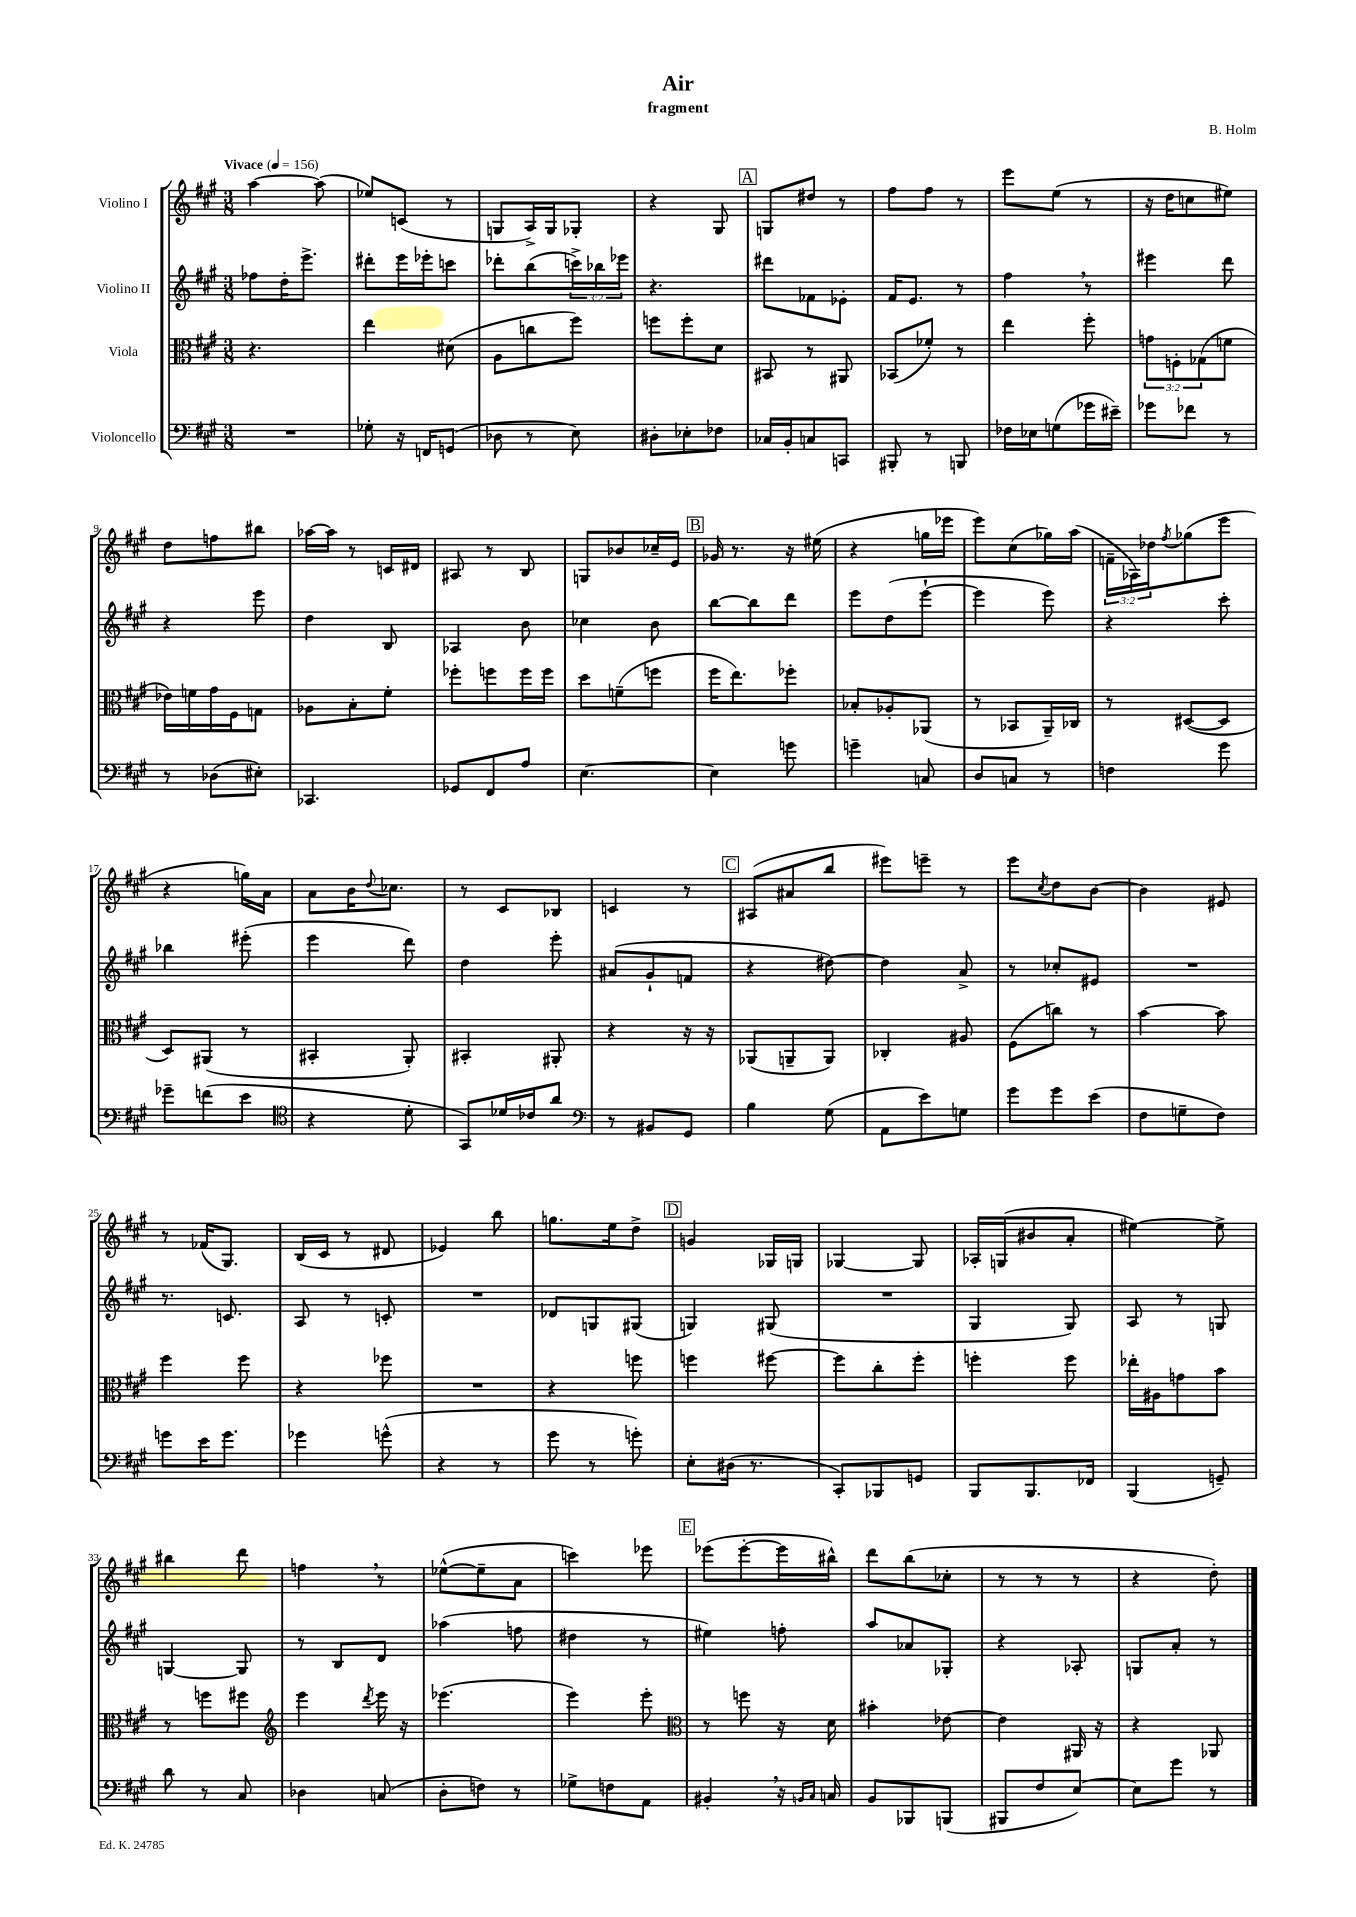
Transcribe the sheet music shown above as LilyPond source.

\header { title = "Air" composer = "B. Holm" subtitle = "fragment" }
<<
\new StaffGroup <<
\new Staff = "s0" \with { instrumentName = "Violino I" } {
    \clef treble \key a \major \numericTimeSignature \time 3/8 \override Staff.TupletNumber.text = #tuplet-number::calc-fraction-text \tempo "Vivace" 4 = 156
    a''4~ a''8( |
    ees''8) c'8( r8 |
    g8 a16->) g16 ges8-. |
    r4 gis8 |
    \mark \markup { \box "A" } g8 dis''8 r8 |
    fis''8 fis''8 r8 |
    e'''8 e''8( r8 |
    r16 d''16 c''8 eis''8) |
    d''8 f''8 bis''8 |
    aes''16~ aes''16 r8 c'16 dis'16 |
    ais8 r8 b8 |
    g8 bes'8 ces''16-- e'16 |
    \mark \markup { \box "B" } ges'16 r8. r16 eis''16( |
    r4 g''16 ees'''16 |
    e'''8) cis''8( ges''16) a''16( |
    \tuplet 3/2 { f'16-- aes16) des''16 } \acciaccatura { fis''8 } ges''8( e'''8 |
    r4 g''16) a'16 |
    a'8 b'16 \appoggiatura { d''8 } ces''8. |
    r8 cis'8 bes8 |
    c'4 r8 |
    \mark \markup { \box "C" } ais8( ais'8 b''8 |
    eis'''8) e'''8-- r8 |
    e'''8 \acciaccatura { cis''8 } d''8 b'8~ |
    b'4 eis'8 |
    r8 fes'16( gis8.) |
    b16( cis'16 r8 dis'8 |
    ees'4) b''8 |
    g''8. e''16 d''8-> |
    \mark \markup { \box "D" } g'4 ges16 g16 |
    ges4~ ges8 |
    aes16-. g16( bis'8 a'8-. |
    eis''4~) eis''8-> |
    bis''4 d'''8 |
    f''4 \breathe r8 |
    ees''8~-^( ees''8-- a'8 |
    c'''4) ees'''8 |
    \mark \markup { \box "E" } ees'''8( ees'''8~-. ees'''16 bis''16-^) |
    d'''8 b''8( ces''8-. |
    r8 r8 r8 |
    r4 d''8-.) \bar "|." |
}
\new Staff = "s1" \with { instrumentName = "Violino II" } {
    \clef treble \key a \major \numericTimeSignature \time 3/8 \override Staff.TupletNumber.text = #tuplet-number::calc-fraction-text
    fes''8 d''16-. e'''8.-> |
    dis'''8-. e'''16 ees'''16-. c'''8 |
    des'''8-. b''8( \tuplet 3/2 { c'''16->) bes''16 ees'''16 } |
    r4. |
    \mark \markup { \box "A" } dis'''8 fes'8 ees'8-. |
    fis'16 e'8. r8 |
    fis''4 \breathe r8 |
    eis'''4 d'''8 |
    r4 e'''8 |
    d''4 b8 |
    aes4 b'8 |
    ces''4 b'8 |
    \mark \markup { \box "B" } b''8~ b''8 d'''8 |
    e'''8 d''8( e'''8~-! |
    e'''4 e'''8) |
    r4 cis'''8-. |
    bes''4 eis'''8-.( |
    e'''4 d'''8) |
    d''4 e'''8-. |
    ais'8( gis'8-! f'8 |
    \mark \markup { \box "C" } r4 dis''8~) |
    dis''4 a'8-> |
    r8 ces''8-. eis'8 |
    R4. |
    r8. c'8. |
    a8 r8 c'8-. |
    R4. |
    des'8 g8 gis8( |
    \mark \markup { \box "D" } g4) gis8( |
    R4. |
    gis4 gis8) |
    a8 r8 g8 |
    g4~ g8 |
    r8 b8 d'8 |
    aes''4( f''8 |
    dis''4 r8 |
    \mark \markup { \box "E" } eis''4) f''8-. |
    a''8 aes'8 ges8-. |
    r4 aes8-. |
    g8 a'8-. r8 \bar "|." |
}
\new Staff = "s2" \with { instrumentName = "Viola" } {
    \clef alto \key a \major \numericTimeSignature \time 3/8 \override Staff.TupletNumber.text = #tuplet-number::calc-fraction-text
    r4. |
    e''4 dis'8( |
    a8 c''8 fis''8) |
    f''8 f''8-. d'8 |
    \mark \markup { \box "A" } bis,8 r8 ais,8 |
    bes,8( fes'8-.) r8 |
    e''4 fis''8-. |
    \tuplet 3/2 { g'8 f8-. ges8( } f'8 |
    ees'16) f'16 gis'16 fis16 g8 |
    aes8 b8-. fis'8-. |
    fes''8-. f''8 f''16 f''16 |
    d''8 f'8--( f''8 |
    \mark \markup { \box "B" } fis''16 e''8.) fes''8-. |
    bes8-. aes8-. aes,8( |
    r8 bes,8 a,16--) ces16 |
    r8 dis8~( dis8 |
    d8) ais,8( r8 |
    bis,4-. a,8-.) |
    bis,4-. ais,8-. |
    r4 r16 r16 |
    \mark \markup { \box "C" } aes,8( a,8-- a,8) |
    ces4-. ais8 |
    fis8( c''8) r8 |
    b'4~ b'8 |
    fis''4 fis''8 |
    r4 fes''8 |
    R4. |
    r4 f''8 |
    \mark \markup { \box "D" } f''4 fis''8~ |
    fis''8 cis''8-. fis''8-. |
    f''4-. f''8 |
    ees''16-. ais16 g'8 b'8 |
    r8 f''8 fis''8 |
    \clef treble e'''4 \acciaccatura { d'''8 } e'''16 r16 |
    ees'''4.( |
    e'''4) e'''8-. |
    \mark \markup { \box "E" } \clef alto r8 f''8 r16 d'16 |
    bis'4-. ees'8~ |
    ees'4 ais,16 r16 |
    r4 aes,8 \bar "|." |
}
\new Staff = "s3" \with { instrumentName = "Violoncello" } {
    \clef bass \key a \major \numericTimeSignature \time 3/8
    R4. |
    ges8-. r16 f,16 g,8( |
    des8 r8 e8) |
    dis8-. ees8-. fes8 |
    \mark \markup { \box "A" } ces16 b,16-. c8 c,8 |
    bis,,8-. r8 b,,8 |
    fes16 ees16 g8( ges'16 eis'16--) |
    ges'8 fes'8 r8 |
    r8 des8( eis8-.) |
    ces,4. |
    ges,8 fis,8 a8 |
    e4.~ |
    \mark \markup { \box "B" } e4 g'8 |
    g'4-- c8 |
    d8 c8 r8 |
    f4 gis'8 |
    ges'8-- f'8( e'8 |
    \clef tenor r4 d'8-. |
    gis,8) des'16 ces'16 a'8 |
    \clef bass r8 bis,8 gis,8 |
    \mark \markup { \box "C" } b4 gis8( |
    a,8 e'8) g8 |
    gis'8 gis'8 e'8( |
    fis8 g8-- fis8) |
    g'8 e'16 g'8. |
    ges'4 g'8-^( |
    r4 r8 |
    gis'8 r8 g'8-.) |
    \mark \markup { \box "D" } e8-. dis16( r8. |
    cis,8-.) bes,,8 g,8 |
    b,,8 b,,8. fes,16 |
    b,,4( g,8--) |
    d'8 r8 cis8 |
    des4 c8( |
    d8-. f8) r8 |
    ges8-> f8 a,8 |
    \mark \markup { \box "E" } bis,4-. \breathe r16 \grace { b,16 cis16 } c16 |
    b,8 bes,,8 b,,8( |
    bis,,8 fis8 e8~) |
    e8 gis'8 r8 \bar "|." |
}
>>
>>
